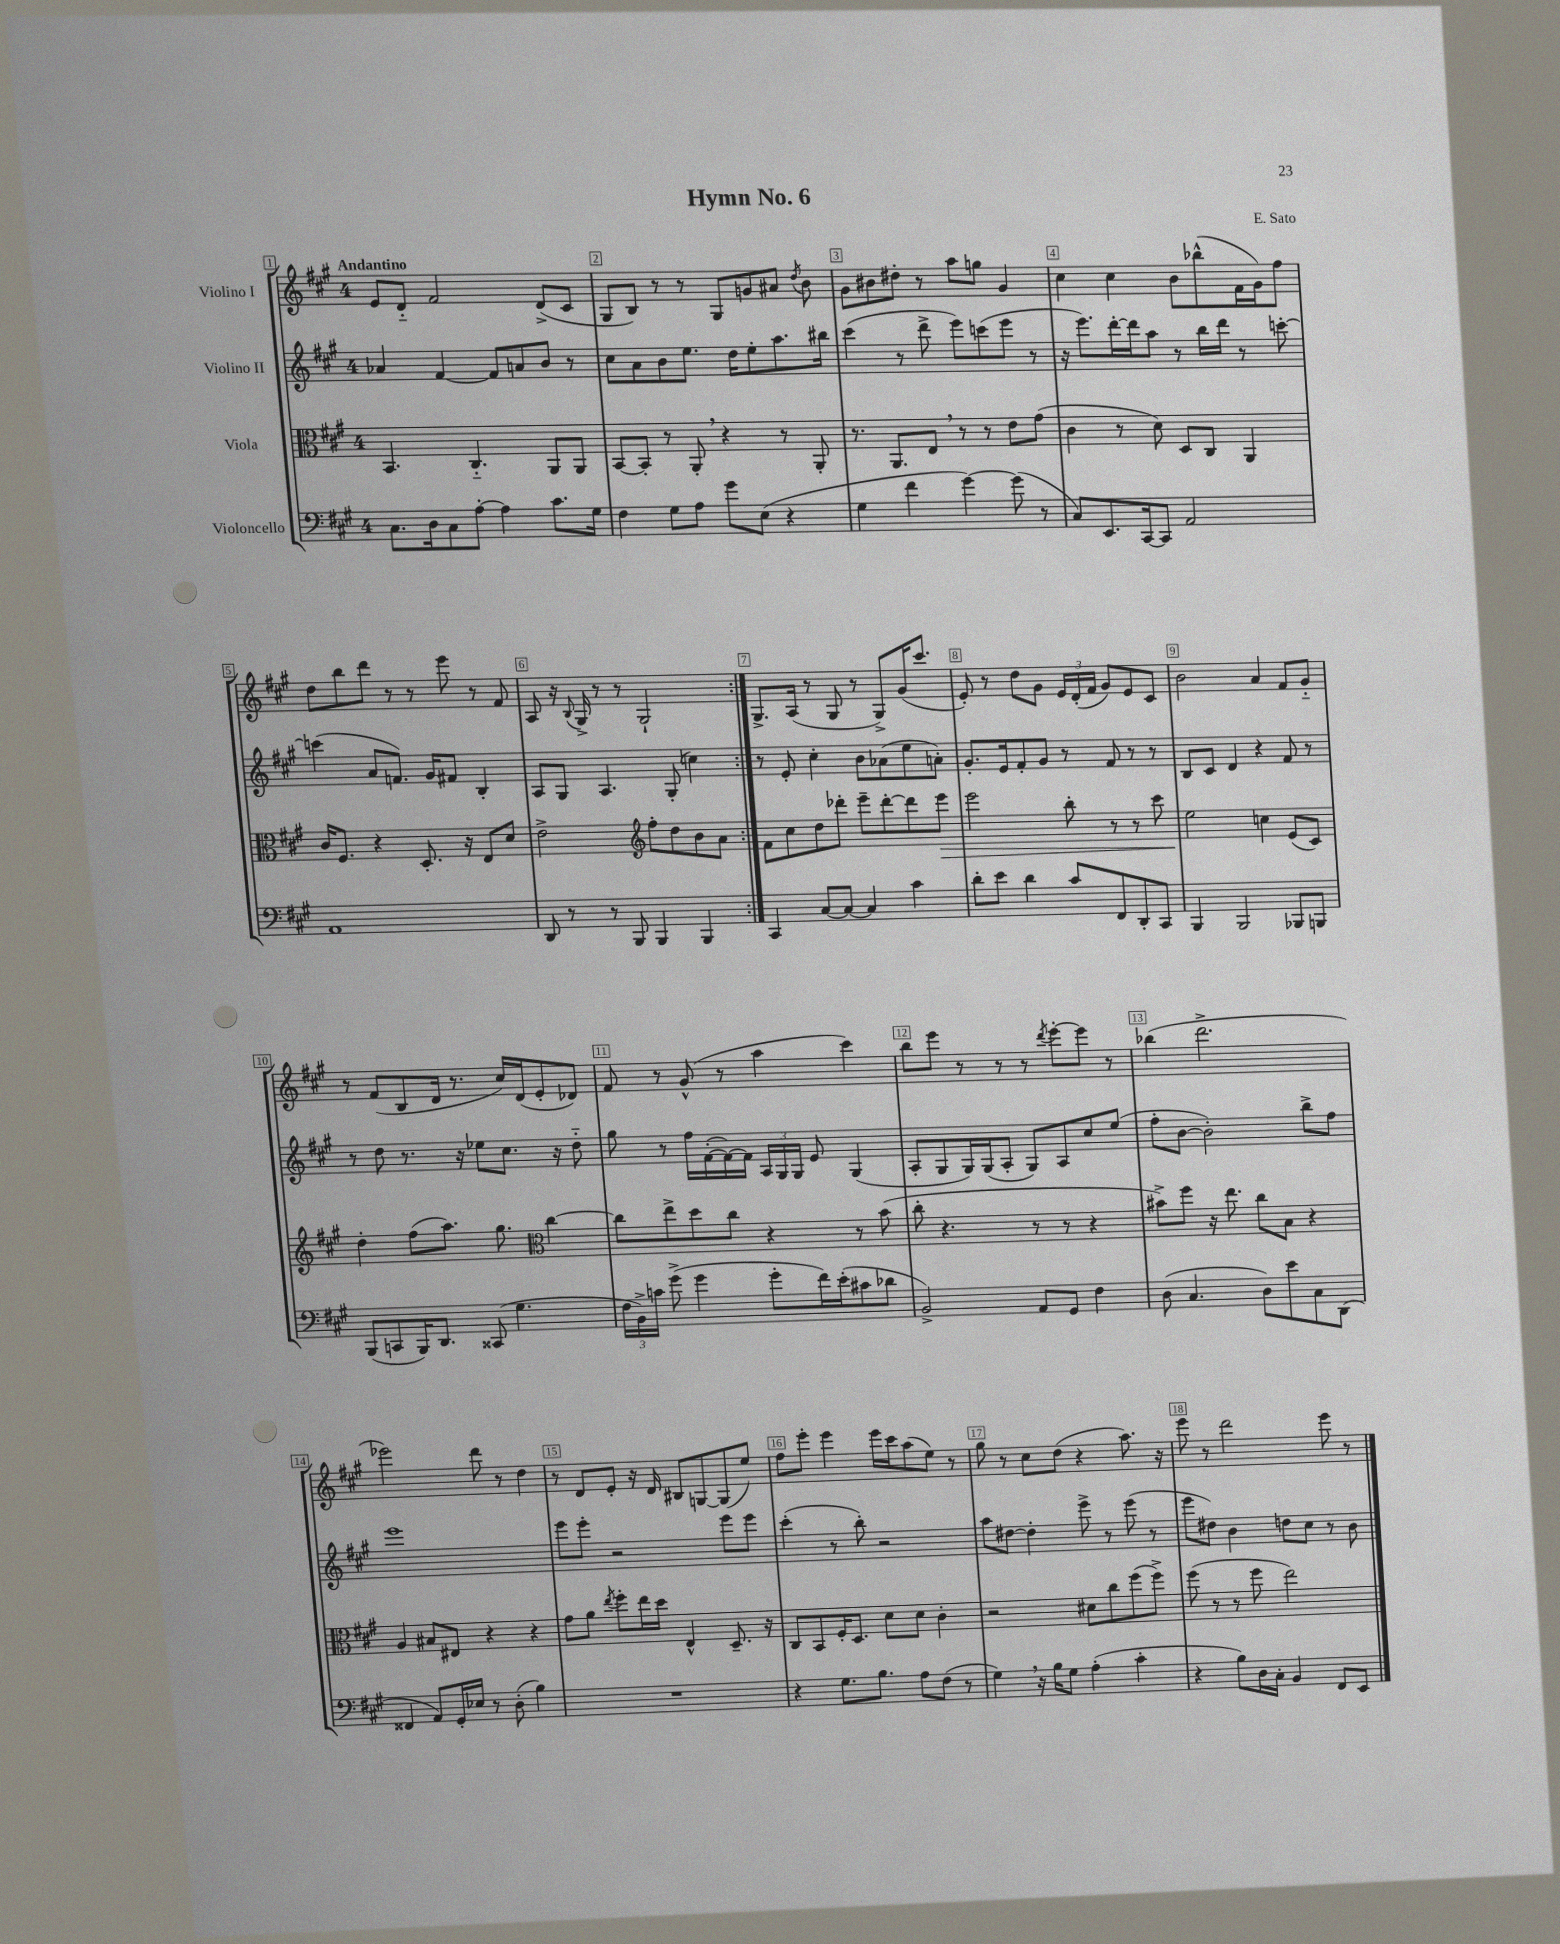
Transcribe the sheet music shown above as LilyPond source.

\header { title = "Hymn No. 6" composer = "E. Sato" }
<<
\new StaffGroup <<
\new Staff = "s0" \with { instrumentName = "Violino I" } {
    \clef treble \key a \major \once \override Staff.TimeSignature.style = #'single-digit \time 4/4 \tempo "Andantino"
    \autoBeamOff \repeat volta 2 { e'8[ d'8]-_ fis'2 d'8[->( cis'8] |
    gis8[ b8]) r8 r8 gis8[ g'8 ais'8] \acciaccatura { d''8 } b'8 |
    gis'8[ bis'8 dis''8]-. r8 a''8[ g''8] gis'4 |
    cis''4 cis''4 b'8[ bes''8-^( fis'16 gis'16) fis''8] |
    d''8[ b''8 d'''8] r8 r8 e'''8 r8 fis'8 |
    a8 r16 \appoggiatura { b8 } gis16-> r8 r8 gis2-! | }
    gis8.[-> a16]( r8 gis8 r8 gis8[->) gis'16( cis'''8.] |
    e'8-.) r8 d''8[ gis'8] \tuplet 3/2 { e'16[ d'16-.( fis'16] } gis'8[) e'8 cis'8] |
    b'2 a'4 fis'8[ gis'8]-_ |
    r8 fis'8[( b8 d'16] r8. cis''16[) d'16( e'8-. des'8]) |
    fis'8 r8 gis'8-^( r8 a''4 cis'''4) |
    b''8[ e'''8] r8 r8 r8 \acciaccatura { d'''8 } e'''8[~-. e'''8] r8 |
    bes''4( d'''2.-> |
    ees'''2) d'''8 r8 d''4 |
    r8 d'8[ e'8]-. r16 d'16 bis8[ g8~ g8( e''8]) |
    fis''8[ e'''8]-. e'''4 e'''16[ cis'''16 a''8( e''8]) r8 |
    gis''8 r8 cis''8[ d''8]( r4 a''8.) r16 |
    e'''8 r8 d'''2 e'''8 r8 \bar "|." |
}
\new Staff = "s1" \with { instrumentName = "Violino II" } {
    \clef treble \key a \major \once \override Staff.TimeSignature.style = #'single-digit \time 4/4
    \autoBeamOff \repeat volta 2 { aes'4 fis'4~ fis'8[ a'8 b'8] r8 |
    cis''8[ a'8 b'8 e''8.] d''16[ e''8-. a''8. bis''16] |
    cis'''4( r8 d'''8-> e'''8[) c'''8( e'''8] r8 |
    r16 e'''8.[) d'''16~-. d'''16 a''8] r8 b''16[ d'''16] r8 c'''8~-. |
    c'''4( a'8[ f'8.]) gis'16[ fis'8] b4-. |
    a8[ gis8] a4. gis8-.( c''4) | }
    r8 e'8-. cis''4-. b'8[ aes'8( e''8 a'8]-.) |
    gis'8.[-. e'16 fis'8-. gis'8] r8 fis'8 r8 r8 |
    b8[ cis'8] d'4 r4 fis'8 r8 |
    r8 d''8 r8. r16 ees''8[ cis''8.] r16 d''8-_ |
    gis''8 r8 fis''16[ fis'16~-.( fis'16~) fis'16] \tuplet 3/2 { a16[ gis16 gis16] } e'8 gis4( |
    a8[-. gis8 gis16) gis16( a8]-. gis8[) a8 cis''8 e''8]( |
    fis''8[-. b'8]~ b'2-.) b''8[-> fis''8] |
    e'''1 |
    e'''8[ e'''8]-. r2 e'''8[ e'''8] |
    cis'''4-.( r8 b''8-.) r2 |
    a''8[ dis''8]~ dis''4-. e'''8-> r8 e'''8( r8 |
    e'''8[ dis''8]) b'4 d''8[ cis''8] r8 b'8 \bar "|." |
}
\new Staff = "s2" \with { instrumentName = "Viola" } {
    \clef alto \key a \major \once \override Staff.TimeSignature.style = #'single-digit \time 4/4
    \autoBeamOff \repeat volta 2 { b,4. cis4.-_ a,8[ a,8] |
    b,8[~ b,8]-. r8 a,8-. \breathe r4 r8 a,8-. |
    r8. a,8.[ e8] \breathe r8 r8 e'8[ gis'8]( |
    cis'4 r8 d'8) d8[ cis8] a,4 |
    cis'16[ fis8.] r4 d8.-. r16 e8[ d'8] |
    e'2-> \clef treble fis''8[-. d''8 b'8 a'8] | }
    fis'8[ cis''8 d''8 des'''8]-. e'''8[-- des'''8~-. des'''8 e'''8]\> |
    e'''2 b''8-. r8 r8 cis'''8 |
    e''2\! c''4 e'8[( cis'8]) |
    d''4-. fis''8[( a''8.]) gis''8. \clef alto cis''4~ |
    cis''8[ e''8-> d''8 cis''8] r4 r8 b'8( |
    cis''8-. r4. r8 r8 r4 |
    bis'8[->) fis''8] r16 e''8. cis''8[ b8] r4 |
    a4 bis8[ eis8] r4 r4 |
    gis'8[ a'8] \acciaccatura { e''8 } fis''8[-. e''16 d''16] e4-^ d8.-- r16 |
    cis8[ b,8 fis16-. d8.] d'8[ d'8] cis'4-. |
    r2 dis'8[ cis''8 fis''8( fis''8]->) |
    fis''8( r8 r8 fis''8 e''2) \bar "|." |
}
\new Staff = "s3" \with { instrumentName = "Violoncello" } {
    \clef bass \key a \major \once \override Staff.TimeSignature.style = #'single-digit \time 4/4
    \autoBeamOff \repeat volta 2 { cis8.[ d16 cis8 a8]~-. a4 cis'8.[ gis16] |
    fis4 gis8[ a8] gis'8[ e8]( r4 |
    gis4 fis'4 gis'4~) gis'8( r8 |
    cis8[) e,8. cis,16~ cis,8] a,2 |
    a,1 |
    d,8 r8 r8 b,,8 b,,4 b,,4 | }
    cis,4 cis8[~ cis8]~ cis4 cis'4 |
    d'8[-. e'8] d'4 cis'8[ fis,8 d,8-. cis,8] |
    b,,4 b,,2 bes,,8[ b,,8] |
    b,,8[( c,8 b,,16) d,8.] cisis,8( gis4. |
    \tuplet 3/2 { fis16[ b,16->) c'16] } gis'8->( gis'4 gis'8[-. fis'16) e'16-.( cis'8 des'8] |
    b,2->) a,8[ gis,8] fis4 |
    d8( cis4. d8[) e'8 cis8 d,8]( |
    fisis,4 a,8[) gis,16-. ees16] r8 d8-.( b4) |
    R1 |
    r4 gis8.[ b8.] a8[ fis8]( r8 |
    gis4) \breathe r16 b16[ gis8] a4-.( cis'4-. |
    r4 b8[) d16 cis16]-. b,4 fis,8[ e,8] \bar "|." |
}
>>
>>
\layout { \context { \Score \override BarNumber.break-visibility = ##(#f #t #t) barNumberVisibility = #all-bar-numbers-visible \override BarNumber.stencil = #(make-stencil-boxer 0.1 0.3 ly:text-interface::print) } }
